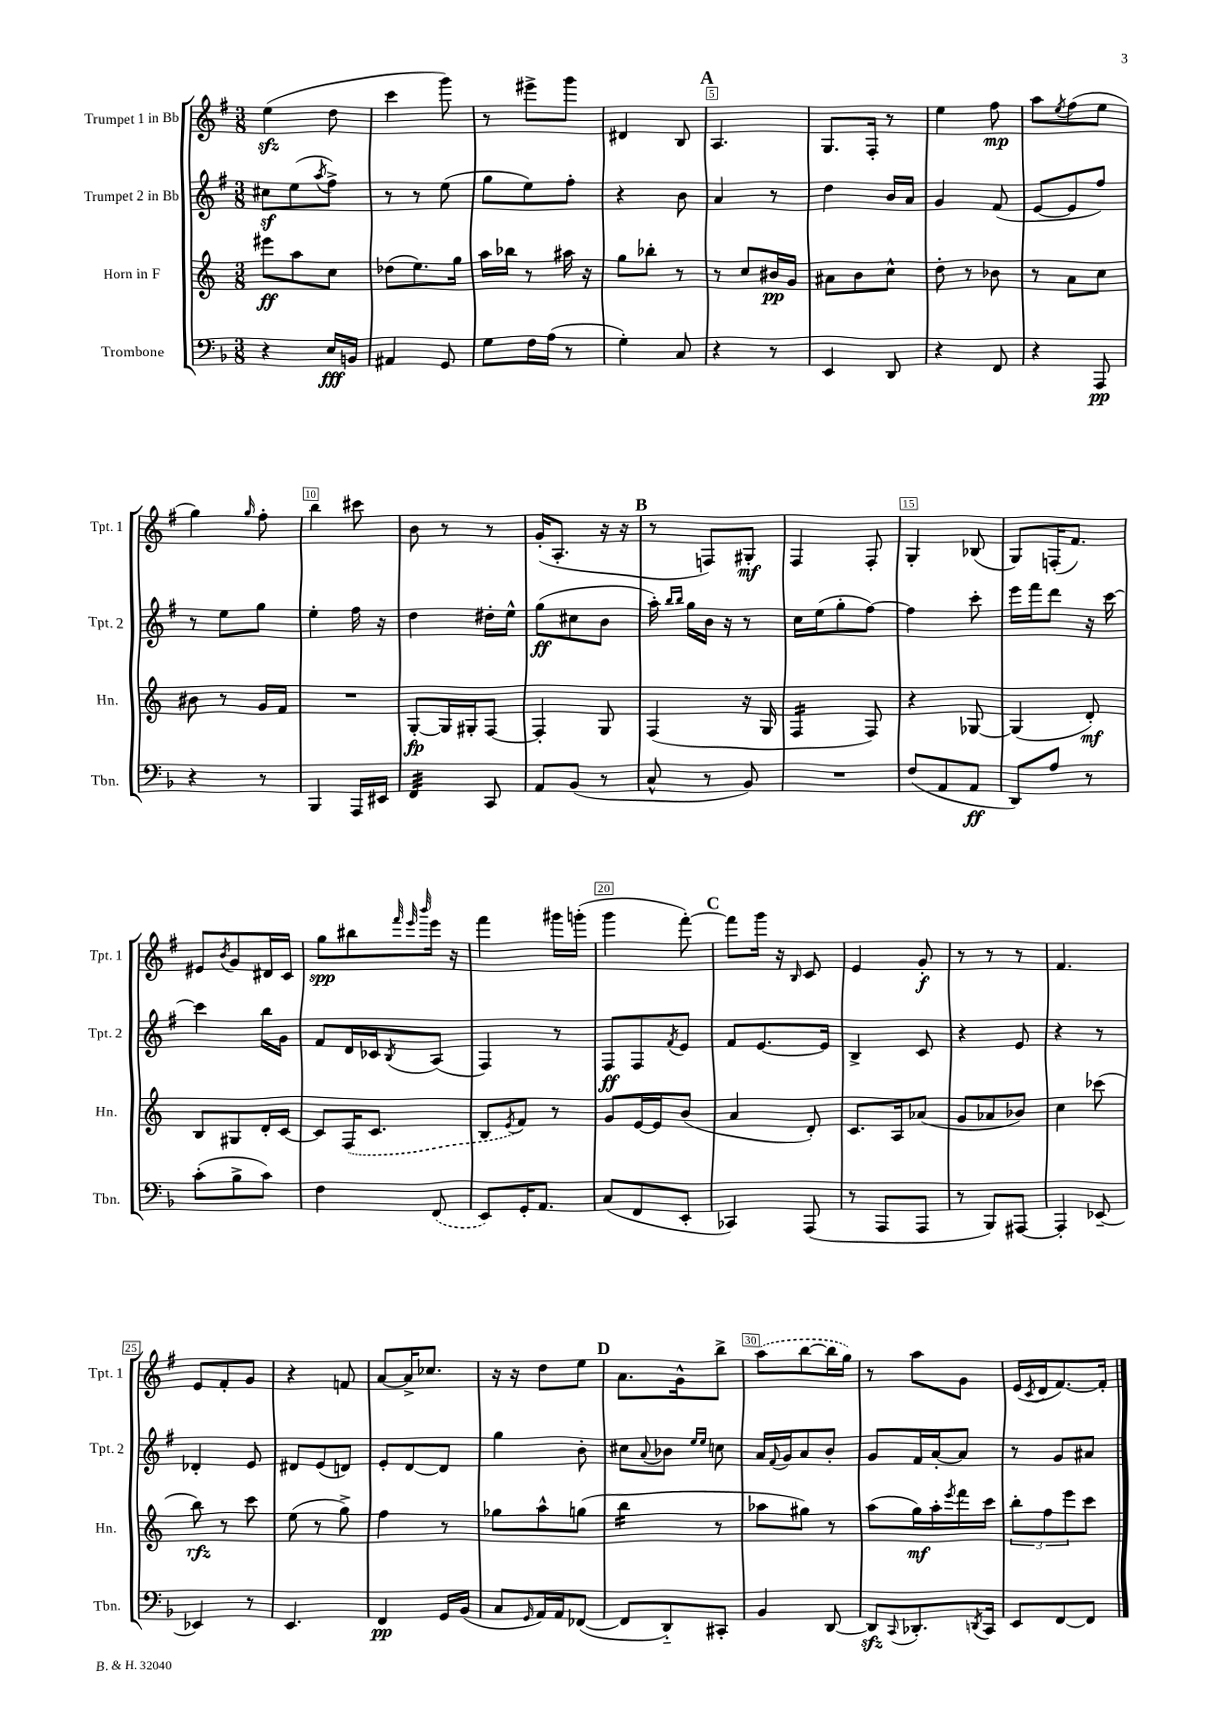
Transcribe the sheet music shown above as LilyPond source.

<<
\new StaffGroup <<
\new Staff = "s0" \with { instrumentName = "Trumpet 1 in Bb" shortInstrumentName = "Tpt. 1" } {
    \clef treble \key g \major \numericTimeSignature \time 3/8
    e''4\sfz( d''8 |
    c'''4 g'''8) |
    r8 eis'''8-> g'''8 |
    dis'4 b8 |
    \mark \markup { \bold "A" } a4. |
    g8. fis16-. r8 |
    e''4 fis''8\mp |
    a''8 \acciaccatura { e''8 } fis''8( e''8 |
    g''4) \grace { g''16 } fis''8-. |
    b''4 cis'''8 |
    b'8 r8 r8 |
    g'16-.( a8.-. r16 r16 |
    \mark \markup { \bold "B" } r8 f8) gis8-.\mf |
    fis4 fis8-. |
    g4-. bes8( |
    g8) f16-.( fis'8.) |
    eis'8 \acciaccatura { b'8 } g'8 dis'16 c'16 |
    g''8\spp bis''8 \grace { fis'''32 e'''32 b'''32 } e'''16 r16 |
    fis'''4 gis'''16 g'''16-.( |
    g'''4 fis'''8~-.) |
    \mark \markup { \bold "C" } fis'''8 g'''16 r16 \grace { b16 } c'8 |
    e'4 g'8-.\f |
    r8 r8 r8 |
    fis'4. |
    e'8 fis'8-. g'8 |
    r4 f'8 |
    a'8~ a'16-> ces''8. |
    r16 r16 d''8 e''8 |
    \mark \markup { \bold "D" } a'8. g'16-^ b''8-> |
    \once \slurDashed a''8( b''8~ b''16 g''16) |
    r8 a''8 g'8 |
    e'16( \acciaccatura { c'8 } d'16 fis'8.~) fis'16-. \bar "|." |
}
\new Staff = "s1" \with { instrumentName = "Trumpet 2 in Bb" shortInstrumentName = "Tpt. 2" } {
    \clef treble \key g \major \numericTimeSignature \time 3/8
    cis''8\sf e''8( \acciaccatura { a''8 } fis''8->) |
    r8 r8 e''8( |
    g''8 e''8) fis''8-. |
    r4 b'8 |
    \mark \markup { \bold "A" } a'4 r8 |
    d''4 b'16 a'16 |
    g'4 fis'8( |
    e'8~ e'8 fis''8) |
    r8 e''8 g''8 |
    e''4-. fis''16 r16 |
    d''4 dis''16-. e''16-^ |
    g''8\ff( cis''8 b'8 |
    \mark \markup { \bold "B" } a''16-.) \grace { b''16 b''16 } g''16 b'16 r16 r8 |
    c''16 e''16( g''8-. fis''8~) |
    fis''4 c'''8-. |
    e'''16 fis'''16 d'''8 r16 c'''16~ |
    c'''4 b''16 g'16 |
    fis'8 d'16 ces'16 \acciaccatura { b8 } a8( |
    fis4) r8 |
    fis8\ff fis8 \acciaccatura { fis'8 } e'8 |
    \mark \markup { \bold "C" } fis'8 e'8.~ e'16 |
    b4-> c'8 |
    r4 e'8 |
    r4 r8 |
    des'4-. e'8 |
    dis'8 e'8( d'8) |
    e'8-. d'8~ d'8 |
    g''4 b'8-. |
    \mark \markup { \bold "D" } cis''8 \appoggiatura { a'8 } bes'8 \grace { e''16 e''16 } c''8 |
    a'16 \appoggiatura { fis'8 } g'16 a'8 b'8-. |
    g'8 fis'16 a'16~-. a'8 |
    r8 g'8 ais'8 \bar "|." |
}
\new Staff = "s2" \with { instrumentName = "Horn in F" shortInstrumentName = "Hn." } {
    \clef treble \key c \major \numericTimeSignature \time 3/8
    eis'''8\ff a''8 c''8 |
    des''8( e''8.) g''16 |
    a''16 bes''16 r8 ais''16 r16 |
    g''8 bes''8-. r8 |
    \mark \markup { \bold "A" } r8 c''8 bis'16\pp g'16 |
    ais'8 b'8 c''8-^ |
    d''8-. r8 bes'8 |
    r8 a'8 c''8 |
    bis'8 r8 g'16 f'16 |
    R4. |
    g8~-.\fp g16 gis16-. f8~ |
    f4-. g8 |
    \mark \markup { \bold "B" } f4( r16 g16 |
    f4:16 f8) |
    r4 ges8~ |
    ges4( d'8-.\mf) |
    b8 gis8 d'16-. c'16~ |
    c'8 \once \slurDashed f16( c'8. |
    b8 \acciaccatura { e'8 } f'8) r8 |
    g'8 e'16~ e'16 b'8( |
    \mark \markup { \bold "C" } a'4 d'8-.) |
    c'8. a16 aes'8( |
    g'8 aes'8 bes'8) |
    c''4 ces'''8( |
    b''8\rfz) r8 c'''8 |
    e''8( r8 g''8->) |
    f''4 r8 |
    ges''8 a''8-^ g''8( |
    \mark \markup { \bold "D" } b''4:16 r8 |
    aes''8 gis''8) r8 |
    a''8( g''16\mf) a''16-. \acciaccatura { e'''8 } f'''16 c'''16 |
    \tuplet 3/2 { b''8-. f''8 e'''8 } c'''8 \bar "|." |
}
\new Staff = "s3" \with { instrumentName = "Trombone" shortInstrumentName = "Tbn." } {
    \clef bass \key f \major \numericTimeSignature \time 3/8
    r4 e16\fff b,16 |
    ais,4 g,8 |
    g8 f16 a16( r8 |
    g4-.) c8 |
    \mark \markup { \bold "A" } r4 r8 |
    e,4 d,8 |
    r4 f,8 |
    r4 a,,8\pp |
    r4 r8 |
    bes,,4 a,,16 eis,16 |
    f,4:32 c,8 |
    a,8 bes,8( r8 |
    \mark \markup { \bold "B" } c8-^ r8 bes,8) |
    R4. |
    f8( a,8 a,8\ff |
    d,8) a8 r8 |
    c'8-.( bes8-> c'8) |
    f4 \once \slurDashed f,8( |
    e,8) g,16-. a,8. |
    c8( f,8 e,8-. |
    \mark \markup { \bold "C" } ces,4) a,,8( |
    r8 a,,8 a,,8 |
    r8 bes,,8) ais,,8~ |
    ais,,4-. ees,8~-- |
    ees,4 r8 |
    e,4. |
    f,4\pp g,16 bes,16( |
    c8 \grace { g,16 } a,16) a,16 fes,8~( |
    \mark \markup { \bold "D" } fes,8 d,8-_) cis,8-. |
    bes,4 d,8~ |
    d,8\sfz \appoggiatura { c,8 } des,8.-. \acciaccatura { d,8 } c,16 |
    e,8 f,8~ f,8 \bar "|." |
}
>>
>>
\layout { \context { \Score \override BarNumber.break-visibility = ##(#f #t #t) barNumberVisibility = #(every-nth-bar-number-visible 5) \override BarNumber.stencil = #(make-stencil-boxer 0.1 0.3 ly:text-interface::print) } }
